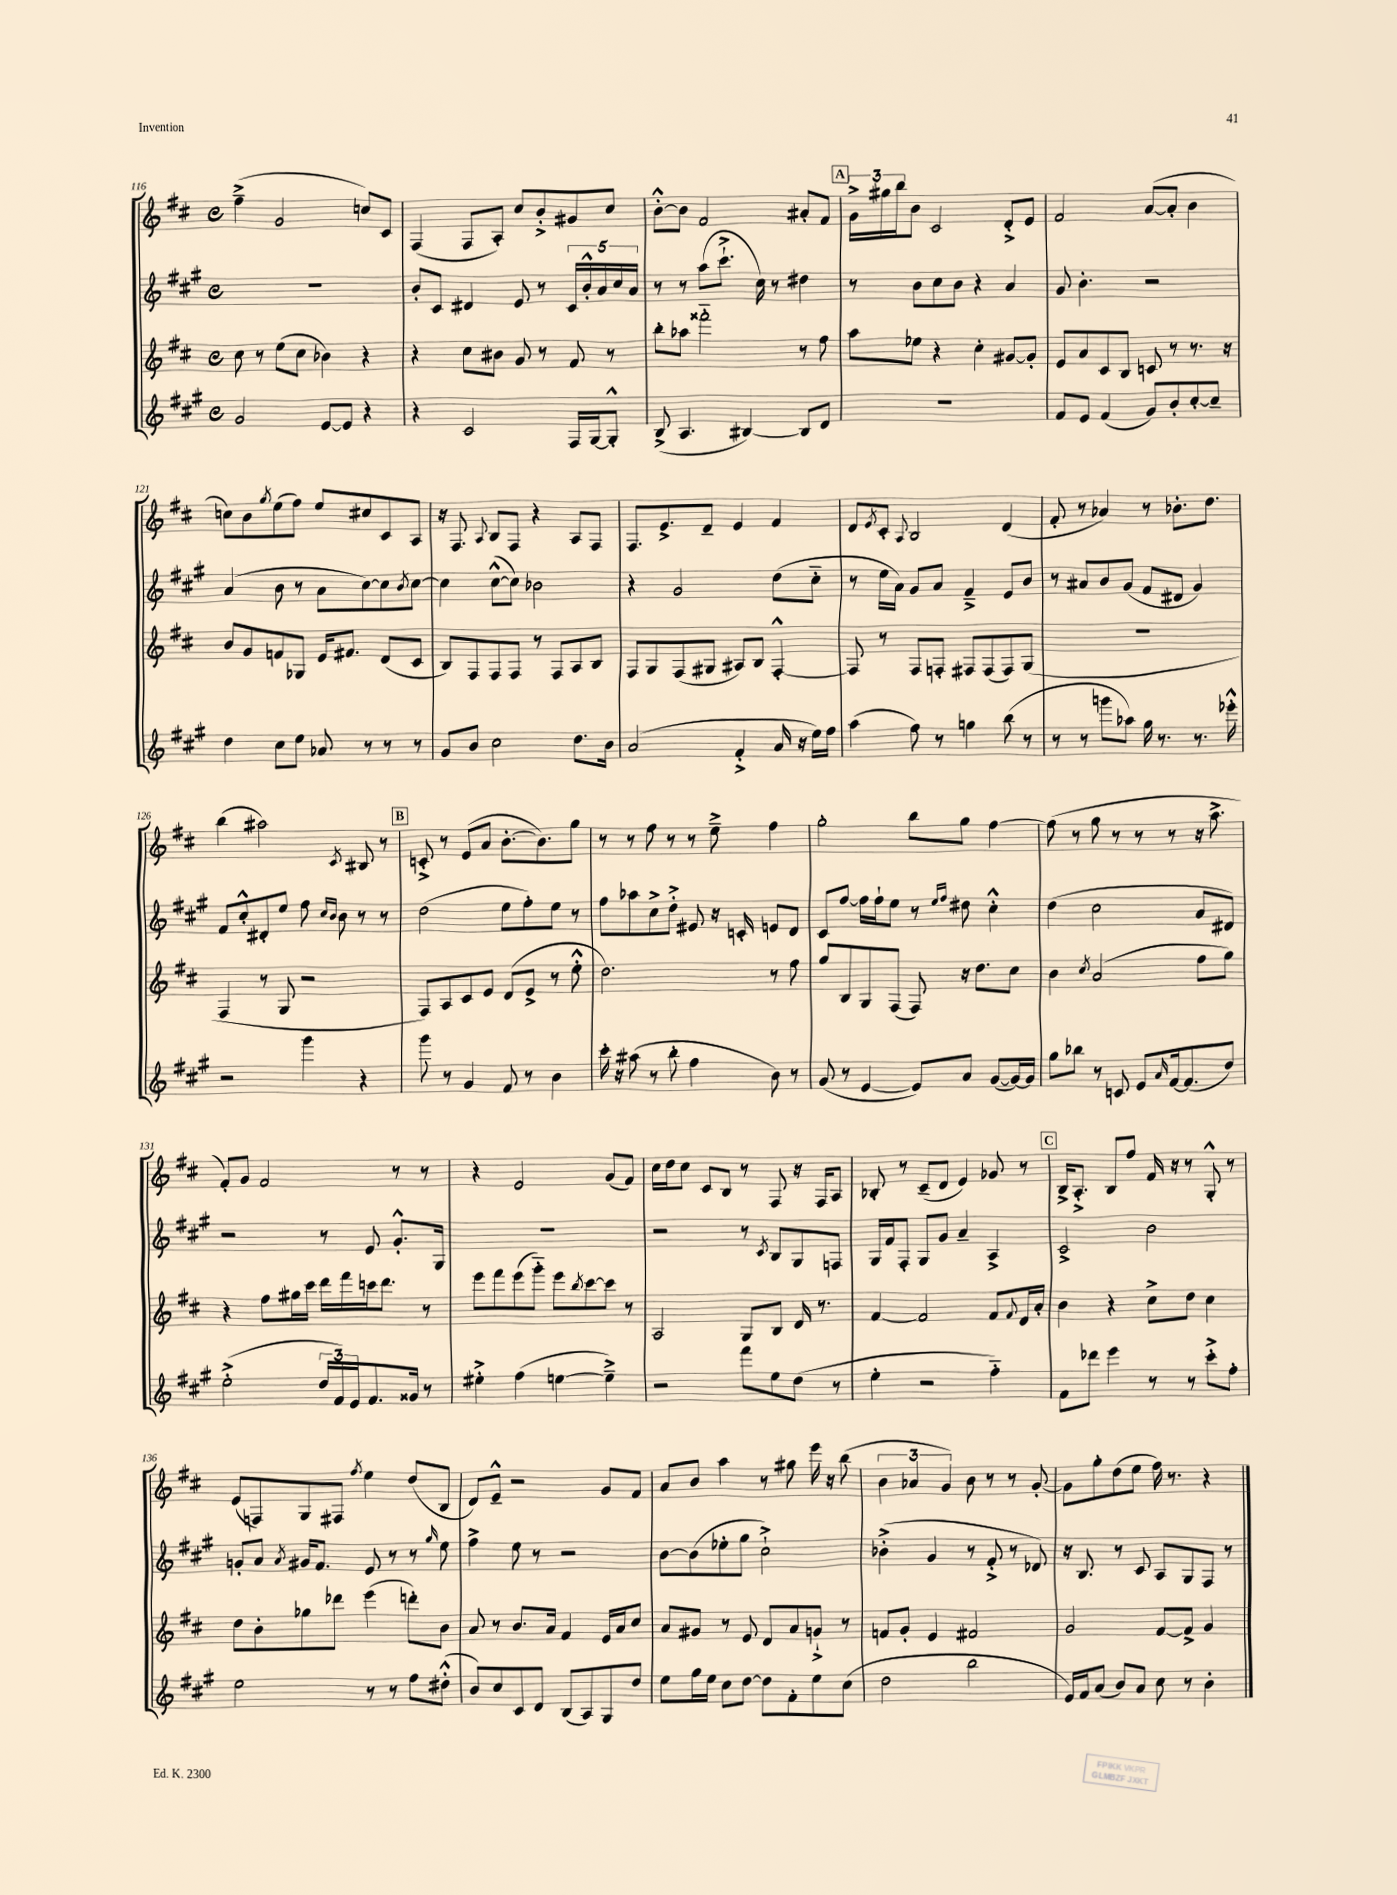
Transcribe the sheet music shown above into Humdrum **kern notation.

**kern	**kern	**kern	**kern
*part4	*part3	*part2	*part1
*staff4	*staff3	*staff2	*staff1
*clefG2	*clefG2	*clefG2	*clefG2
*k[f#c#g#]	*k[f#c#]	*k[f#c#g#]	*k[f#c#]
*M4/4	*M4/4	*M4/4	*M4/4
*met(c)	*met(c)	*met(c)	*met(c)
=116	=116	=116	=116
2g#/	8cc#\	1r	(4ff#~^\
.	8r	.	.
.	(8ee\L	.	2g/
.	8cc#\J	.	.
[8e/L	4b-X\)	.	.
8e/J]	.	.	.
4r	4r	.	8ccn/L)
.	.	.	8c#/J
=117	=117	=117	=117
4r	4r	8b'/L	(4F#/
.	.	8c#/J	.
2c#/	8cc#\L	4d#X/	8F#/L
.	8b#X\J	.	8A'/J)
.	8g/	8e/	8cc#/L
.	8r	8r	8b'^/
16F#/LL	8f#/	20c#/LL	8g#X/
.	.	20b'^^/	.
[16G#/J	.	.	.
.	.	20a/	.
8G#'^^/J]	8r	.	8cc#/J
.	.	20cc#/	.
.	.	20a/JJ	.
=118	=118	=118	=118
(8B^/	8bb'\L	8r	[8b'^^\L
4.A/	8aa-X\J	8r	8b\J]
.	2fff##X\	(8aa\L	2f#/
.	.	8.ccc#`^\J	.
[4B#X/)	.	.	.
.	.	16cc#\)	.
.	.	8r	.
8B#/L]	8r	4dd#X\	8a#X'/L
8d/J	8ff#\	.	8f#/J
!!LO:REH:place=s1:t=A
=119	=119	=119	=119
1r	8aa\L	8r	24g^\LL
.	.	.	24gg#X\
.	.	.	24bb\J
.	8ee-X\J	8b\L	8b\J
.	4r	8cc#\	2c#/
.	.	8b\J	.
.	4cc#'\	4r	.
.	[8g#X/L	4a/	8d'^/L
.	8g#'/J]	.	8e/J
=120	=120	=120	=120
8f#/L	8e/L	8g#/	2f#/
8e/J	8a/	4.b'\	.
(4f#/	8c#/	.	.
.	8B/J	.	.
8g#/L)	8cn/	2r	([8a/L
8b'/	8r	.	8a'/J]
[8cc#'/	8.r	.	4b\
8cc#~/J]	.	.	.
.	16r	.	.
!!LO:LB:g=z
=121	=121	=121	=121
4dd\	8b/L	(4a/	8ccn\L)
.	8g/	.	8b\
.	.	.	8qgg/
8cc#\L	8fn/	8b\	(8ee\
8ee\J	8G-X/J	8r	8ff#\J)
8a-X/	16e/KL	8a\L	8ee/L
.	8.f#X/J	.	.
8r	.	[8cc#\)	8cc#X/
8r	(8d/L	8cc#\]	8c#/
.	.	8qb/	.
8r	8c#/J	[8cc#\J	8A/J
=122	=122	=122	=122
8g#/L	8B/L)	4cc#\]	16r
.	.	.	8.F#/
8b/J	8F#/	.	.
.	.	.	8qqA/
2cc#\	8F#/	([8cc#^^\L	8B/L
.	8F#/J	8cc#\J])	8F#/J
.	8r	2b-X\	4r
.	8F#/L	.	.
8.dd\L	8A/	.	8A/L
.	8B/J	.	8F#/J
16b\Jk	.	.	.
=123	=123	=123	=123
(2a/	8F#/L	4r	8.F#/L
.	8G/	.	.
.	.	.	8.e^/
.	(8F#/	2g#/	.
.	8G#X/J	.	8d~/J
4f#'^/	8A#X/L)	.	4e/
.	8B/J	.	.
16a/	[4F#'^^/	(8dd\L	4f#/
16r	.	.	.
16ee\LL)	.	8cc#\J	.
16ff#\JJ	.	.	.
=124	=124	=124	=124
(4aa\	8F#/]	8r	8d/L
.	.	.	8qe/
.	8r	16ee\LL	8c#'/J
.	.	16a\JJ)	.
.	.	.	8qqA/
8ff#\)	8F#/L	8g#/L	2B/
8r	8Fn'/J	8a/J	.
4ggn\	8F#X/L	4f#~^/	.
.	(8F#/	.	.
(8bb\	8F#/)	8e/L	(4d/
8r	(8G/J	8b/J	.
=125	=125	=125	=125
8r	1r	8r	8f#'/
8r	.	8a#X/L	8r
8gggn\L	.	8b/	4a-X/)
8aa-X\J)	.	(8g#/J	.
16gg#\	.	8f#/L	8r
8.r	.	.	.
.	.	8d#X/J	8.b-X'\L
8.r	.	4g#/)	.
.	.	.	8.dd\J
16eee-X'^^\	.	.	.
!!LO:LB:g=z
=126	=126	=126	=126
2r	4F#/	8f#/L	(4bb\
.	.	8cc#'^^/	.
.	8r	8d#X'/	2aa#X\)
.	8G/	8ee/J	.
4ggg#\	2r	8ff#\	.
.	.	16qqcc#/LL	.
.	.	16qqb/JJ	.
.	.	8b\	.
.	.	.	8qc#/
4r	.	8r	8B#X/
.	.	8r	8r
!!LO:REH:place=s1:t=B
=127	=127	=127	=127
8ggg#\	8F#/L)	(2dd\	8cn'^/
8r	8A/	.	8r
4g#/	8c#/	.	(8e/L
.	8e/J	.	8a/J
8f#/	(8d/L	8ee\L	[8.b'\L
8r	8e^/J	8ff#'\)	.
.	.	.	8.b\])
4b\	8r	8ee\J	.
.	8ee'^^\	8r	8gg\J
=128	=128	=128	=128
16ccc#'\	2.dd\)	8ff#\L	8r
16r	.	.	.
(8aa#X\	.	8aa-X\	8r
8r	.	8cc#^\	8ff#\
8bb'\	.	8dd'^\J	8r
4ff#\	.	8e#X/	8r
.	.	16r	8ee~^\
.	.	16cn'/	.
8b\)	8r	8en/L	4ff#\
8r	8ff#\	8d/J	.
=129	=129	=129	=129
(8g#/	8gg/L	8c#/L	2gg'\
8r	8B/	[8ff#/J	.
[4e/	8G/	16ff#\LL]	.
.	.	16ff#`\J	.
.	(8F#/J	8ee\J	.
8e/L])	8F#/)	8r	8bb\L
.	.	16qqee/LL	.
.	.	16qqff#/JJ	.
8a/J	16r	8dd#X\	8gg\J
.	8.dd\L	.	.
([8g#/L	.	4cc#'^^\	[4ff#\
16g#/L_)	8cc#\J	.	.
16g#/JJ]	.	.	.
=130	=130	=130	=130
8gg#\L	4b\	(4dd\	(8ff#\]
8bb-X\J	.	.	8r
.	8qcc#/	.	.
8r	(2a/	2cc#\	8gg\
8cn/	.	.	8r
8e/L	.	.	8r
16qqa/	.	.	.
[16f#/k	.	.	8r
(8.f#/]	.	.	.
.	8ff#\L	8a/L	16r
.	.	.	8.aa^\
8dd/J)	8gg\J)	8d#X/J)	.
!!LO:LB:g=z
=131	=131	=131	=131
(2ee'^\	4r	2r	8f#'/L)
.	.	.	8g/J
.	8ff#\L	.	2f#/
.	16gg#X\L	.	.
.	16ccc#\JJ	.	.
24dd/LL	16ddd\LL	8r	.
24f#/)	.	.	.
.	16fff#\	.	.
24e/J	.	.	.
8.f#/	16cccn\J	8e/	.
.	8.ddd\J	.	.
.	.	8.g#'^^/L	8r
16g##X/Jk	.	.	.
8r	8r	.	8r
.	.	16G#/Jk	.
=132	=132	=132	=132
4ee#X'^\	8eee\L	1r	4r
.	8fff#\	.	.
(4ff#\	(8eee\	.	2e/
.	8ggg\J)	.	.
[4een\	8eee\L	.	.
.	8qbb/	.	.
.	[8ccc#\	.	.
4ee~^\])	8ccc#\J]	.	(8g/L
.	8r	.	8f#/J)
=133	=133	=133	=133
2r	2A/	2r	16cc#\LL
.	.	.	16dd\J
.	.	.	8cc#\J
.	.	.	8c#/L
.	.	.	8B/J
8fff#\L	8G/L	8r	8r
.	.	8qc#/	.
8ee\	8B/J	8B/L	8F#/
(8dd\J	16d/	8G#/	16r
.	8.r	.	16F#/KL
8r	.	8Fn/J	8A/J
=134	=134	=134	=134
4ee'\	[4f#/	16G#/LL	8B-X'/
.	.	16f#/J	.
.	.	8F#'/J	8r
2r	2f#/]	8G#/L	(8c#~/L
.	.	8g#/J	8d/J
.	.	4a~/	4e/)
4ff#\)	8f#/L	4A^/	8g-X/
.	8qqf#/	.	.
.	16d/L	.	8r
.	16a'/JJ	.	.
!!LO:REH:place=s1:t=C
=135	=135	=135	=135
8f#\L	4b\	2c#^/	16B^/KL
.	.	.	8.A'^/J
8ddd-X\J	.	.	.
4eee\	4r	.	8B/L
.	.	.	8ff#/J
8r	8cc#^\L	2b\	16f#/
.	.	.	16r
8r	8dd\J	.	8r
8ccc#'^\L	4cc#\	.	8G'^^/
8ff#'\J	.	.	8r
!!LO:LB:g=z
=136	=136	=136	=136
2ee\	8dd\L	8gn'/L	(8e/L
.	8b'\	8a/J	8Fn/)
.	.	8qa/	.
.	8gg-X\	16g#X/KL	8G/
.	.	8.f#/J	.
.	8ddd-X\J	.	8F#X/J
.	.	.	8qff#/
8r	(4eee\	8e/	4ee\
8r	.	8r	.
8ff#\L	8dddn'\L)	8r	(8dd/L
.	.	16qqgg#/	.
(8dd#X'^^\J	8b\J	8ee\	8B/J
=137	=137	=137	=137
8b/L)	8a/	4ff#^\	8d/L)
8cc#/	8r	.	8e~^^/J
8c#/	8.b/L	8ee\	2r
8d/J	.	8r	.
.	16a/Jk	.	.
(8B/L	4f#/	2r	.
8A/)	.	.	.
8G#/	16e/LL	.	8g/L
.	16a/J	.	.
8dd/J	8cc#/J	.	8f#/J
=138	=138	=138	=138
8ee\L	8a/L	[8b\L	8a/L
16gg#\L	8g#X/J	(8b\]	8b/J
16ee\JJ	.	.	.
8cc#\L	8r	8ee-X'\	4aa\
[8dd\J	8e/	8gg#\J	.
8dd\L]	8d/L	2cc#`^\)	8r
8f#'\	8a/	.	8gg#X\
8ee\	8gn`^/J	.	16eee\
.	.	.	16r
(8cc#\J	8r	.	(8bb\
=139	=139	=139	=139
2dd\	8fn/L	(4b-X'^\	6b\
.	8g'/J	.	.
.	.	.	6a-X/
.	4e/	4g#/	.
.	.	.	6g/)
2bb\	2f#X/	8r	8b\
.	.	8f#'^/	8r
.	.	8r	8r
.	.	8d-X/)	[8g'/
=140	=140	=140	=140
16e/LL)	2g/	16r	8g\L]
16f#/J	.	8.B/	.
(8a/J	.	.	8gg'\
8b/L)	.	8r	(8dd\
8a/J	.	8c#/	8ee\J
8cc#\	[8f#/L	8A/L	16ff#\)
.	.	.	8.r
8r	8f#^/J]	8G#/	.
4b'\	4g/	8F#/J	4r
.	.	8r	.
==	==	==	==
*-	*-	*-	*-
